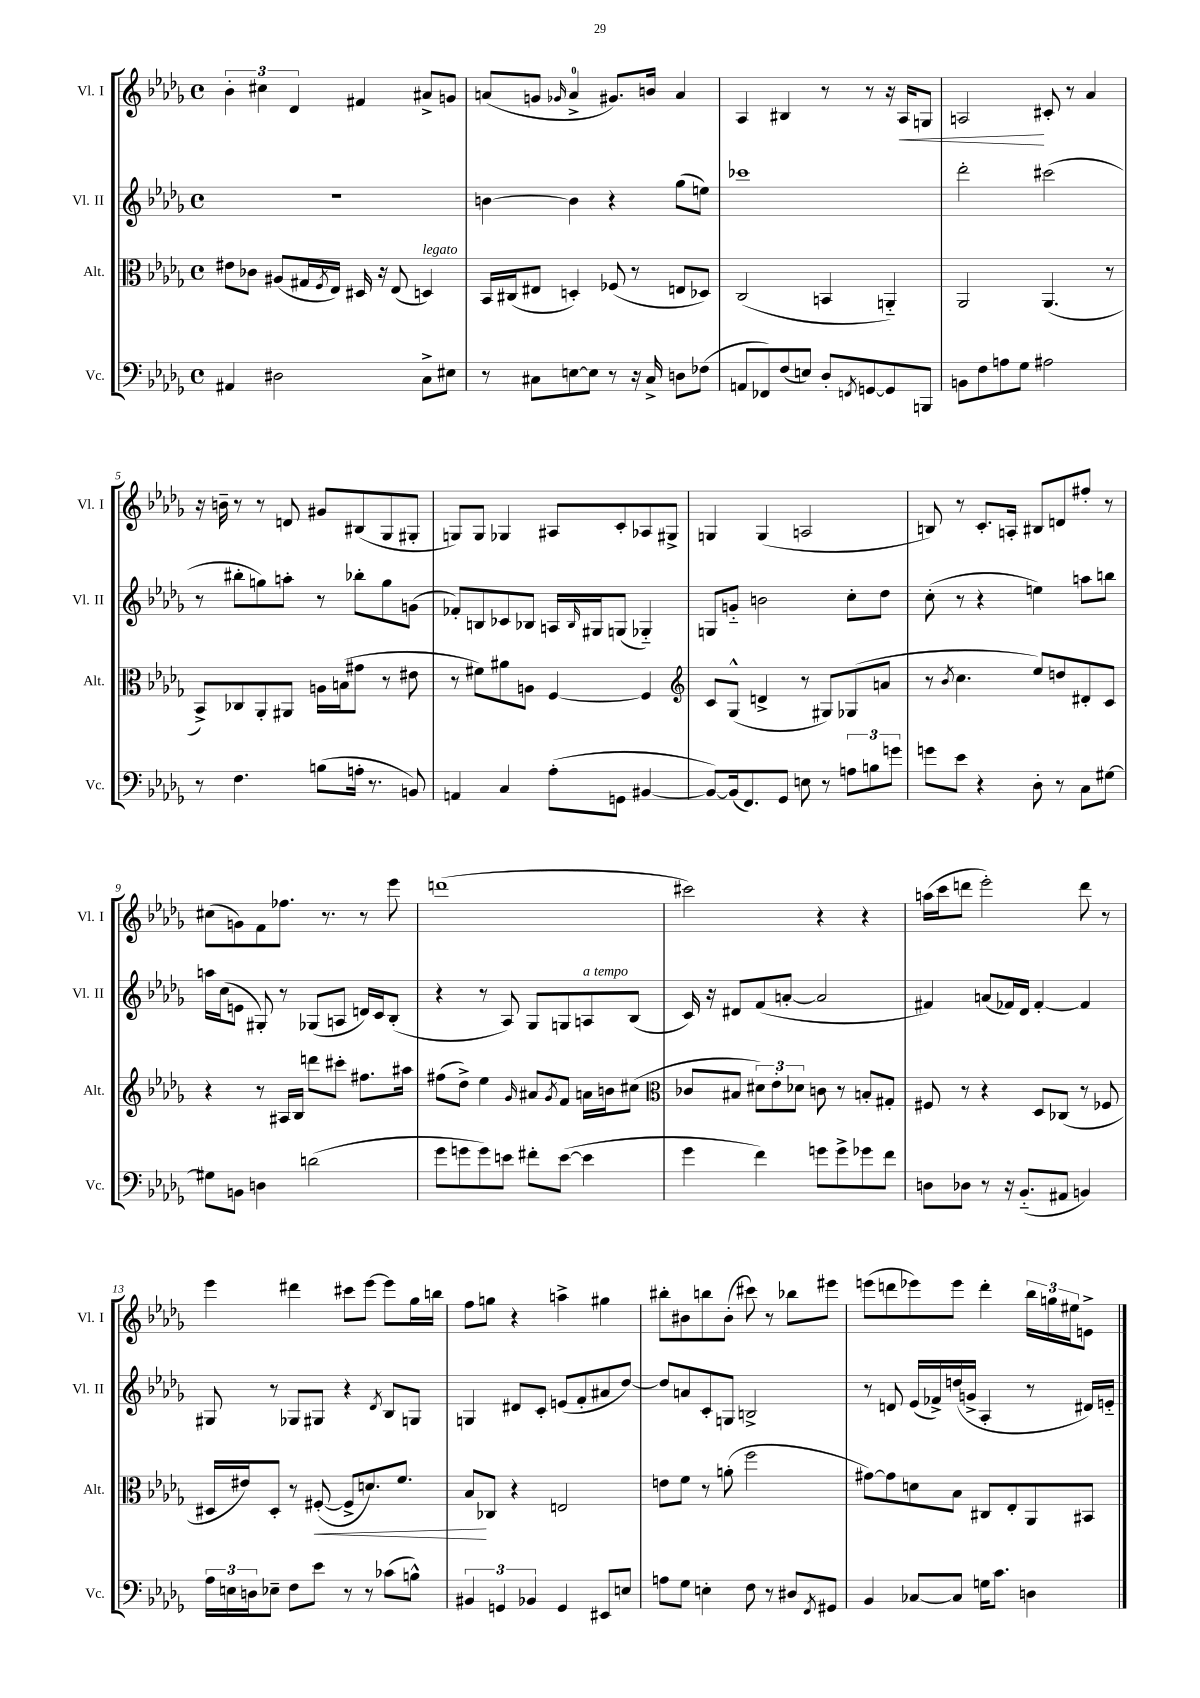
<<
\new StaffGroup <<
\new Staff = "s0" \with { instrumentName = "Vl. I" shortInstrumentName = "Vl. I" } {
    \clef treble \key des \major \defaultTimeSignature \time 4/4
    \tuplet 3/2 { bes'4-. cis''4 des'4 } fis'4 ais'8-> g'8 |
    a'8( g'8 \grace { ges'16 } a'4-0-> gis'8.) b'16 a'4 |
    aes4 bis4 r8 r8 r16 aes16\< g8 |
    a2\! cis'8-. r8 aes'4 |
    r16 b'16-- r8 r8 d'8 gis'8 bis8( ges8 gis8-. |
    g8) g8 ges4 ais8 c'8-. aes8 gis8-> |
    g4 g4( a2 |
    b8) r8 c'8.-. a16-. bis8 d'8 fis''8-. r8 |
    cis''8( g'8) f'8 fes''8. r8. r8 ees'''8 |
    d'''1( |
    cis'''2) r4 r4 |
    a''16( c'''16 d'''8 ees'''2-.) d'''8 r8 |
    ees'''4 dis'''4 cis'''8 ees'''8~ ees'''8 ges''16 b''16 |
    f''8 g''8 r4 a''4-> gis''4 |
    bis''8-. bis'8 b''8 bis'8-.( cis'''8) r8 bes''8 eis'''8 |
    e'''8( d'''8 ees'''8) ees'''8 d'''4-. \tuplet 3/2 { bes''16 g''16 eis''16 } e'8-> \bar "|." |
}
\new Staff = "s1" \with { instrumentName = "Vl. II" shortInstrumentName = "Vl. II" } {
    \clef treble \key des \major \defaultTimeSignature \time 4/4
    R1 |
    b'4~ b'4 r4 ges''8( e''8) |
    ces'''1 |
    des'''2-. cis'''2( |
    r8 bis''8-. g''8) a''8-. r8 bes''8-. g''8 g'8( |
    fes'8-.) b8 ces'8 bes8 a16 \grace { bes16 } gis16 g8( ges4-_) |
    g8 g'8-_ b'2 c''8-. des''8 |
    c''8-.( r8 r4 e''4) a''8 b''8 |
    a''16 c''16( e'8 gis8-.) r8 ges8( a8 d'16) c'16 bes8-.( |
    r4 r8 aes8) ges8 g8 a8^\markup { \italic "a tempo" } bes8( |
    c'16) r16 dis'8 f'8( a'8~-. a'2 |
    fis'4) a'8( fes'16) des'16 fes'4~-. fes'4 |
    gis8 r8 ges8 gis8 r4 \acciaccatura { des'8 } bes8 g8 |
    g4 dis'8 c'8-. e'8( f'8-. ais'8 des''8~) |
    des''8 a'8 c'8-. g8 b2-> |
    r8 d'8 ees'16( fes'16->) d''16( g'16-> aes4-. r8 dis'16) e'16-_ \bar "|." |
}
\new Staff = "s2" \with { instrumentName = "Alt." shortInstrumentName = "Alt." } {
    \clef alto \key des \major \defaultTimeSignature \time 4/4
    eis'8 ces'8 ais8( gis16 \acciaccatura { f8 } ees16) dis16 r16 ees8( d4^\markup { \italic "legato" }) |
    bes,16 cis16( eis8 d4-.) fes8( r8 e8 des8) |
    c2( b,4 a,4-_) |
    aes,2 aes,4.( r8 |
    bes,8->) ces8 aes,8-. ais,8 a16 b16( gis'8 r8 eis'8 |
    r8 fis'8) ais'8 a8 f4~ f4 |
    \clef treble c'8 ges8-^( d'4-> r8 gis8) ges8( a'8 |
    r8 \acciaccatura { bes'8 } c''4. ees''8) d''8 dis'8-. c'8 |
    r4 r8 ais16 bes16 d'''8 cis'''8-. fis''8. ais''16 |
    fis''8( des''8->) ees''4 \grace { ges'16 } ais'8 \acciaccatura { ges'8 } f'8 a'16 b'16 cis''8( |
    \clef alto ces'8 bis8 \tuplet 3/2 { dis'8) ees'8-. des'8 } c'8 r8 b8-. gis8-. |
    fis8 r8 r4 des8 ces8( r8 fes8 |
    dis16 eis'16) dis8-. r8 fis8~-.\<( fis8-> d'8.) f'8. |
    bes8\! ces8 r4 e2 |
    e'8 f'8 r8 a'8-.( f''2 |
    gis'8~) gis'8 d'8 bes8 cis8 ees8-. aes,8 bis,8 \bar "|." |
}
\new Staff = "s3" \with { instrumentName = "Vc." shortInstrumentName = "Vc." } {
    \clef bass \key des \major \defaultTimeSignature \time 4/4
    ais,4 dis2 c8-> eis8 |
    r8 cis8 e8~ e8 r8 r16 cis16-> d8 fes8( |
    a,8 fes,8) f8( e8) des8-. \acciaccatura { f,8 } g,8~ g,8 b,,8 |
    b,8 f8 a8 ges8 ais2 |
    r8 f4. b8( a16-. r8. b,8) |
    a,4 c4 aes8-.( g,8 bis,4~ |
    bis,8~) bis,16( f,8.) ges,8 e8 r8 \tuplet 3/2 { a8 b8 g'8 } |
    g'8 ees'8 r4 des8-. r8 c8 gis8~ |
    gis8 b,8 d4 d'2( |
    ges'8 g'8 g'8) e'8 fis'8-. e'8~( e'4 |
    ges'4 f'4) g'8 g'8-> ges'8 f'8 |
    d8 des8 r8 r16 bes,8.-_( ais,8 b,4) |
    \tuplet 3/2 { aes16 e16 d16 } ees8-- f8 ees'8 r8 r8 ces'8( b8-^) |
    \tuplet 3/2 { bis,4 g,4 bes,4 } g,4 eis,8 e8 |
    a8 ges8 e4-. f8 r8 dis8 \acciaccatura { f,8 } gis,8 |
    bes,4 ces8~ ces8 g16 c'8. d4 \bar "|." |
}
>>
>>
